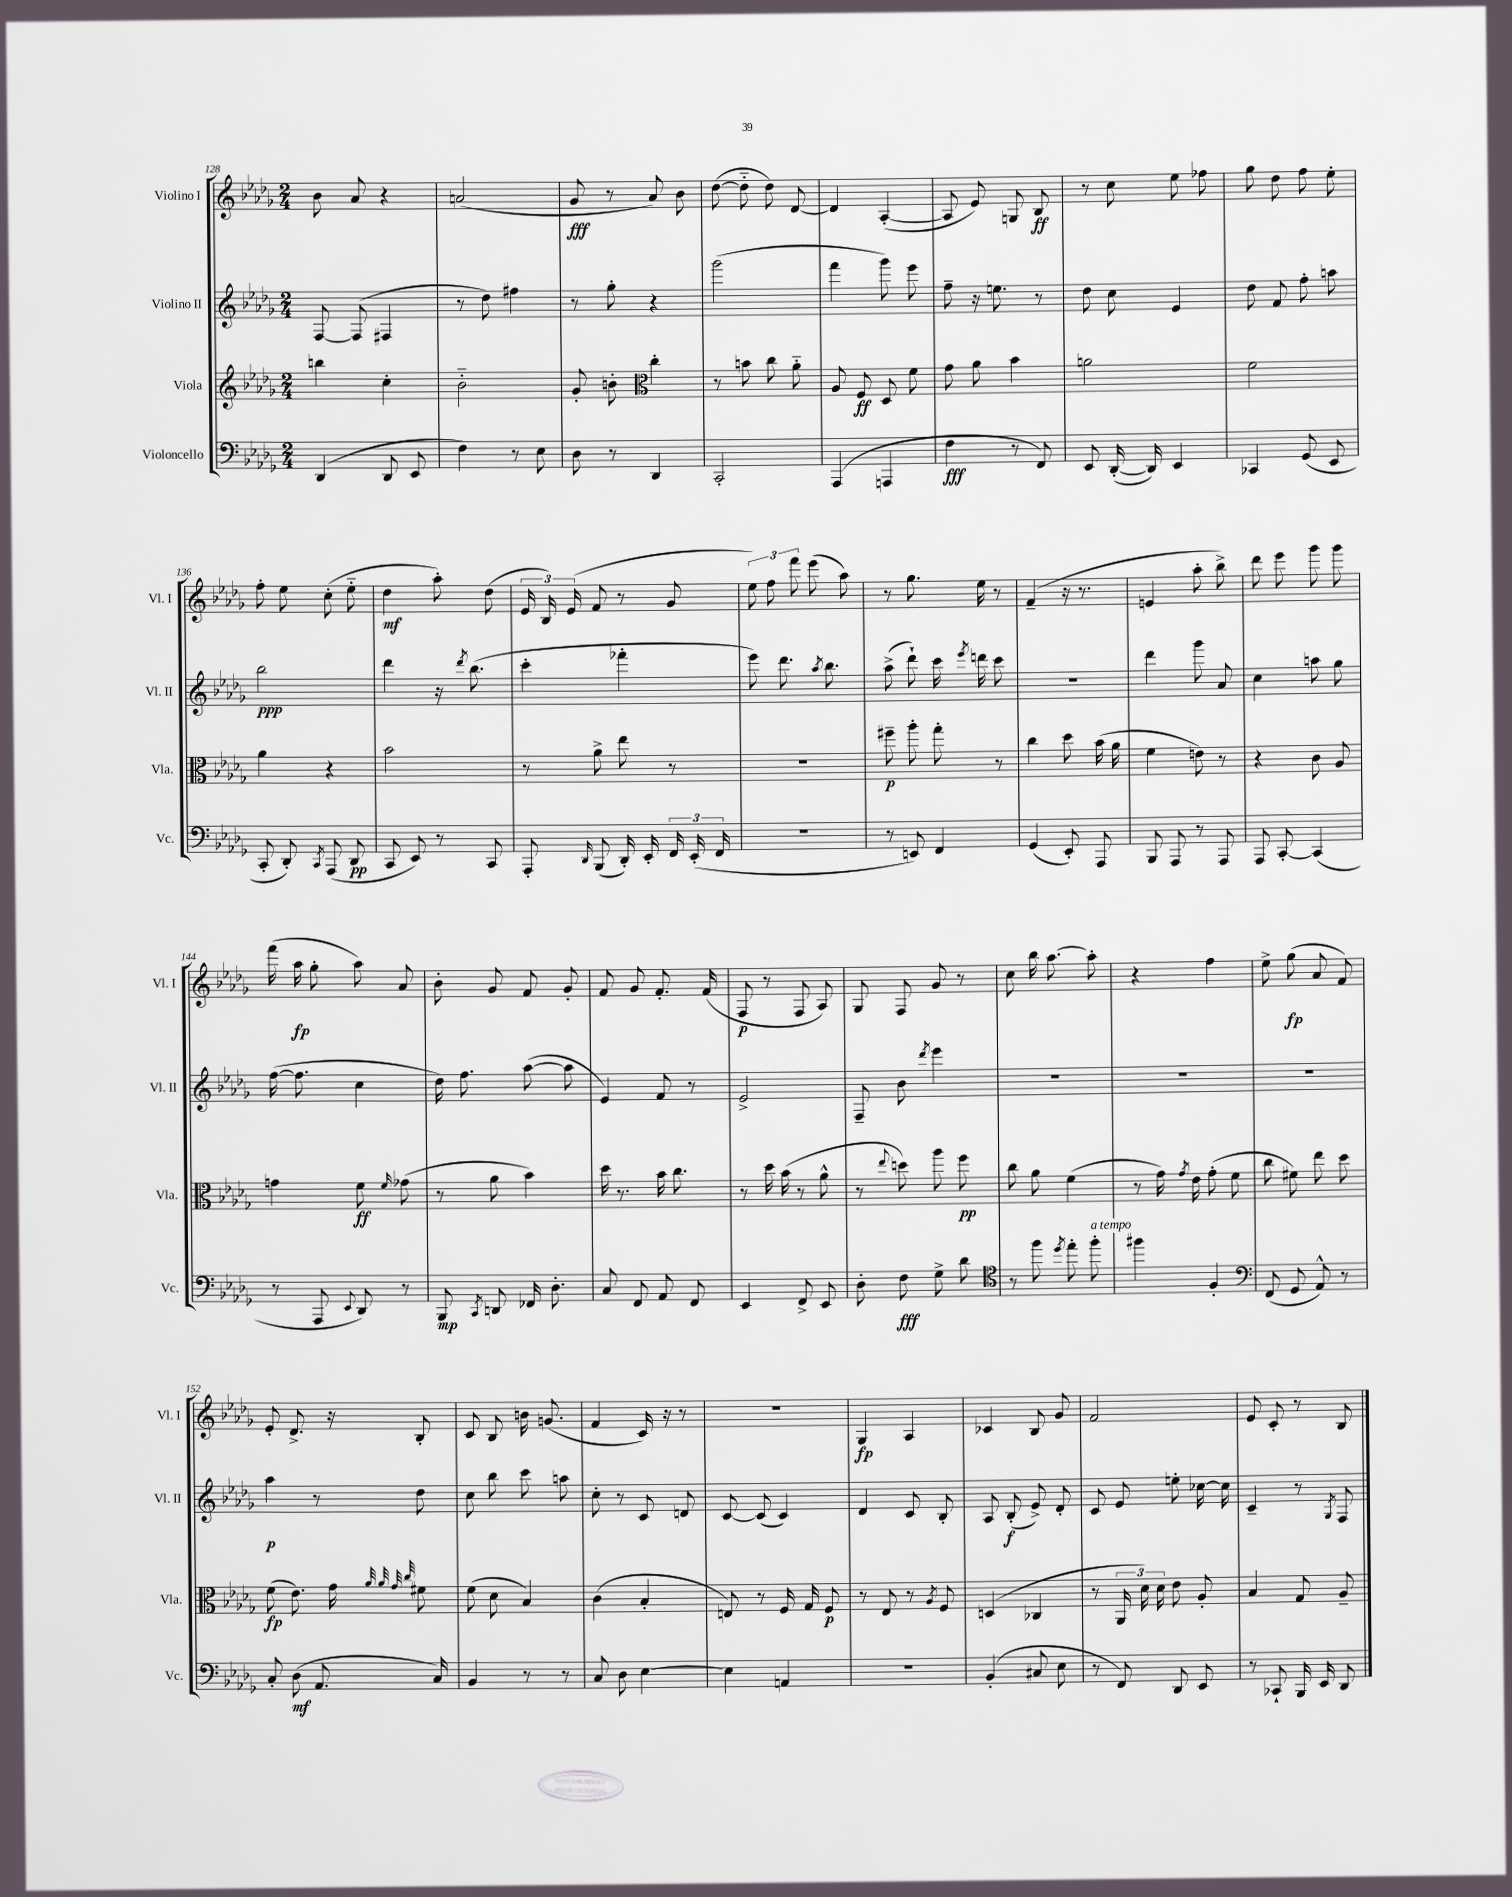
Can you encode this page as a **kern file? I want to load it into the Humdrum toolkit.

**kern	**kern	**kern	**kern
*staff4	*staff3	*staff2	*staff1
*clefF4	*clefG2	*clefG2	*clefG2
*k[b-e-a-d-g-]	*k[b-e-a-d-g-]	*k[b-e-a-d-g-]	*k[b-e-a-d-g-]
*M2/4	*M2/4	*M2/4	*M2/4
(4DD-	4bb	[8F	8b-
.	.	(8F]	8a-
8DD-	4cc'	4F#	4r
8EE-	.	.	.
=	=	=	=
4F)	2b-'~	8r	(2a
.	.	8dd-)	.
8r	.	4ff#	.
8E-	.	.	.
=	=	=	=
8D-	8g-'	8r	8g-
8r	8b'	8gg-'	8r
*	*clefC3	*	*
4DD-	4cc'	4r	8a-)
.	.	.	8b-
=	=	=	=
2CC'	8r	(2ggg-	([8dd-
.	8b	.	8dd-'~]
.	8cc	.	8dd-)
.	8a-'~	.	[8d-
=	=	=	=
(4AAA-	8A-	4fff	4d-]
.	8F	.	.
4AAA	8D-	8ggg-)	([4A-'
.	8f	8eee-	.
=	=	=	=
4F	8g-	8ff~	8A-]
.	8a-	16r	8e-)
.	.	8.ee	.
8r	4b-	.	8G
8FF)	.	8r	8B-
=	=	=	=
8EE-	2a	8dd-	8r
([16DD-'	.	8cc	8cc
16DD-])	.	.	.
4EE-	.	4e-	8ee-
.	.	.	8ff-
=	=	=	=
4CC-	2f	8dd-	8gg-
.	.	8f	8dd-
(8GG-	.	8ff'	8ff
8EE-	.	8aa	8ee-'
=	=	=	=
8CC'	4a-	2bb-	8ff'
8DD-')	.	.	8ee-
8qCC	.	.	.
(8AAA-	4r	.	(8cc'
8DD-	.	.	8ee-'~
=	=	=	=
8CC	2b-	4ddd-	4dd-
8EE-)	.	.	.
8r	.	16r	8aa-')
.	.	8qddd-	.
.	.	(8.bb-	.
8CC	.	.	(8dd-
=	=	=	=
8AAA-'	8r	4ccc'	24e-
.	.	.	24B-)
.	.	.	(24e-
16qqDD-	.	.	.
(8BBB-	8a-^	.	8f
16DD-')	8ee-	4fff-'	8r
16EE-'	.	.	.
24FF	8r	.	8g-
(24EE-'	.	.	.
24FF	.	.	.
=	=	=	=
2r	2r	8eee-)	12ee-)
.	.	.	12ff
.	.	8.ddd-	.
.	.	.	12fff
.	.	.	(8eee-
.	.	8qaa-	.
.	.	8.bb-	.
.	.	.	8aa-)
=	=	=	=
8r	8ff#~	(8aa-^	8r
8EE)	8aa-'	8ddd-`)	8.gg-
4FF	8gg-'	16ccc	.
.	.	8qeee-	.
.	.	16ddd	16ee-
.	8r	8ccc	8r
=	=	=	=
(4GG-	4cc	2r	(4f~
8EE-')	8dd-	.	16r
.	.	.	8.r
8AAA-	(16b-	.	.
.	16a-	.	.
=	=	=	=
8BBB-	4f	4ddd-	4e
8AAA-	.	.	.
8r	8e)	8ggg-	8aa-'
8AAA-	8r	8a-	8bb-^)
=	=	=	=
8AAA-	4r	4cc	8ddd-
[8CC'	.	.	8eee-
(4CC]	8c	8aa	8ggg-
.	8A-	8gg-	8ggg-
=	=	=	=
8r	4g	([16ff	(16fff
.	.	8.ff]	16aa-
8AAA-	.	.	8gg-'
8qqEE-	.	.	.
8DD-)	8f	4cc	8aa-)
.	16qqf	.	.
8r	(8g-	.	8a-
=	=	=	=
8BBB-	8r	16dd-)	8b-'
.	.	8.ff	.
8qCC	.	.	.
8DD	8a-	.	8g-
16FF-	4b-)	([8aa-	8f
8.D-'	.	.	.
.	.	8aa-]	8g-'
=	=	=	=
8C	16dd-	4e-)	8f
.	8.r	.	.
8FF	.	.	8g-
8AA-	16b-	8f	8.f'
.	8.cc	.	.
8FF	.	8r	.
.	.	.	(16f
=	=	=	=
4EE-	8r	2e-^	8F
.	16dd-	.	8r
.	(16b-	.	.
8FF^	8r	.	8F
8EE-	8a-^^	.	8A-)
=	=	=	=
8D-'	8r	8F~	8G-
.	8qqee-	.	.
8F	8dd)	8b-	8F
.	.	8qddd-	.
8G-^	8aa-	4eee-	8g-
8d-	8ff	.	8r
=	=	=	=
*clefC4	*	*	*
8r	8cc	2r	8cc
8ff	8a-	.	16bb-
.	.	.	[8.aa-
8qdd-	.	.	.
8ee-'	(4f	.	.
8ff'	.	.	8aa-']
=	=	=	=
4ff#	8r	2r	4r
.	16g-)	.	.
.	8qg-	.	.
.	16e-	.	.
4F'	(8g-'	.	4ff
.	8f	.	.
=	=	=	=
*clefF4	*	*	*
(8FF	8cc	2r	8ee-^
8GG-	8f#)	.	(8gg-
8AA-^^)	8ee-	.	8a-
8r	8dd-	.	8f)
=	=	=	=
8C'	(8f	4aa-	8e-'
(8D-	8.e-)	.	8.d-^
8.AA-	.	8r	.
.	16g-	.	16r
.	32qqa-	.	.
.	32qqa-	.	.
.	32qqg-	.	.
.	32qqcc	.	.
.	8f#	8dd-	8B-'
16C)	.	.	.
=	=	=	=
4BB-	(8f	8cc	8c
.	8d-	8bb-	8B-
8r	4B-)	8ccc	16b
.	.	.	(8.g
8r	.	8aa	.
=	=	=	=
8C	(4c	8cc'	4f
8D-	.	8r	.
[4E-	4B-'	8c	16c)
.	.	.	16r
.	.	8d	8r
=	=	=	=
4E-]	8E)	[8c	2r
.	8r	(8c]	.
4AA	16F	4c)	.
.	16G-	.	.
.	8F	.	.
=	=	=	=
2r	8r	4d-	4G-
.	8E-	.	.
.	8r	8c	4A-
.	8qA-	.	.
.	8F	8B-'	.
=	=	=	=
(4BB-'	(4D	8A-	4c-
.	.	(8B-'	.
8C#	4C-	8e-^)	8B-
8E-	.	8d-'	8g-
=	=	=	=
8r	8r	8c	2f
8FF)	24AA-	8e-	.
.	24d-)	.	.
.	24d-	.	.
8DD-	8e-	8ee'	.
8EE-	8A-'	[16cc-	.
.	.	16cc-]	.
=	=	=	=
8r	4B-	4c~	8e-
8CC-`	.	.	8c'
16BBB-	8G-	8r	8r
16EE-	.	.	.
.	.	8qG-	.
8DD-	8A-~	8F	8B-
==	==	==	==
*-	*-	*-	*-
